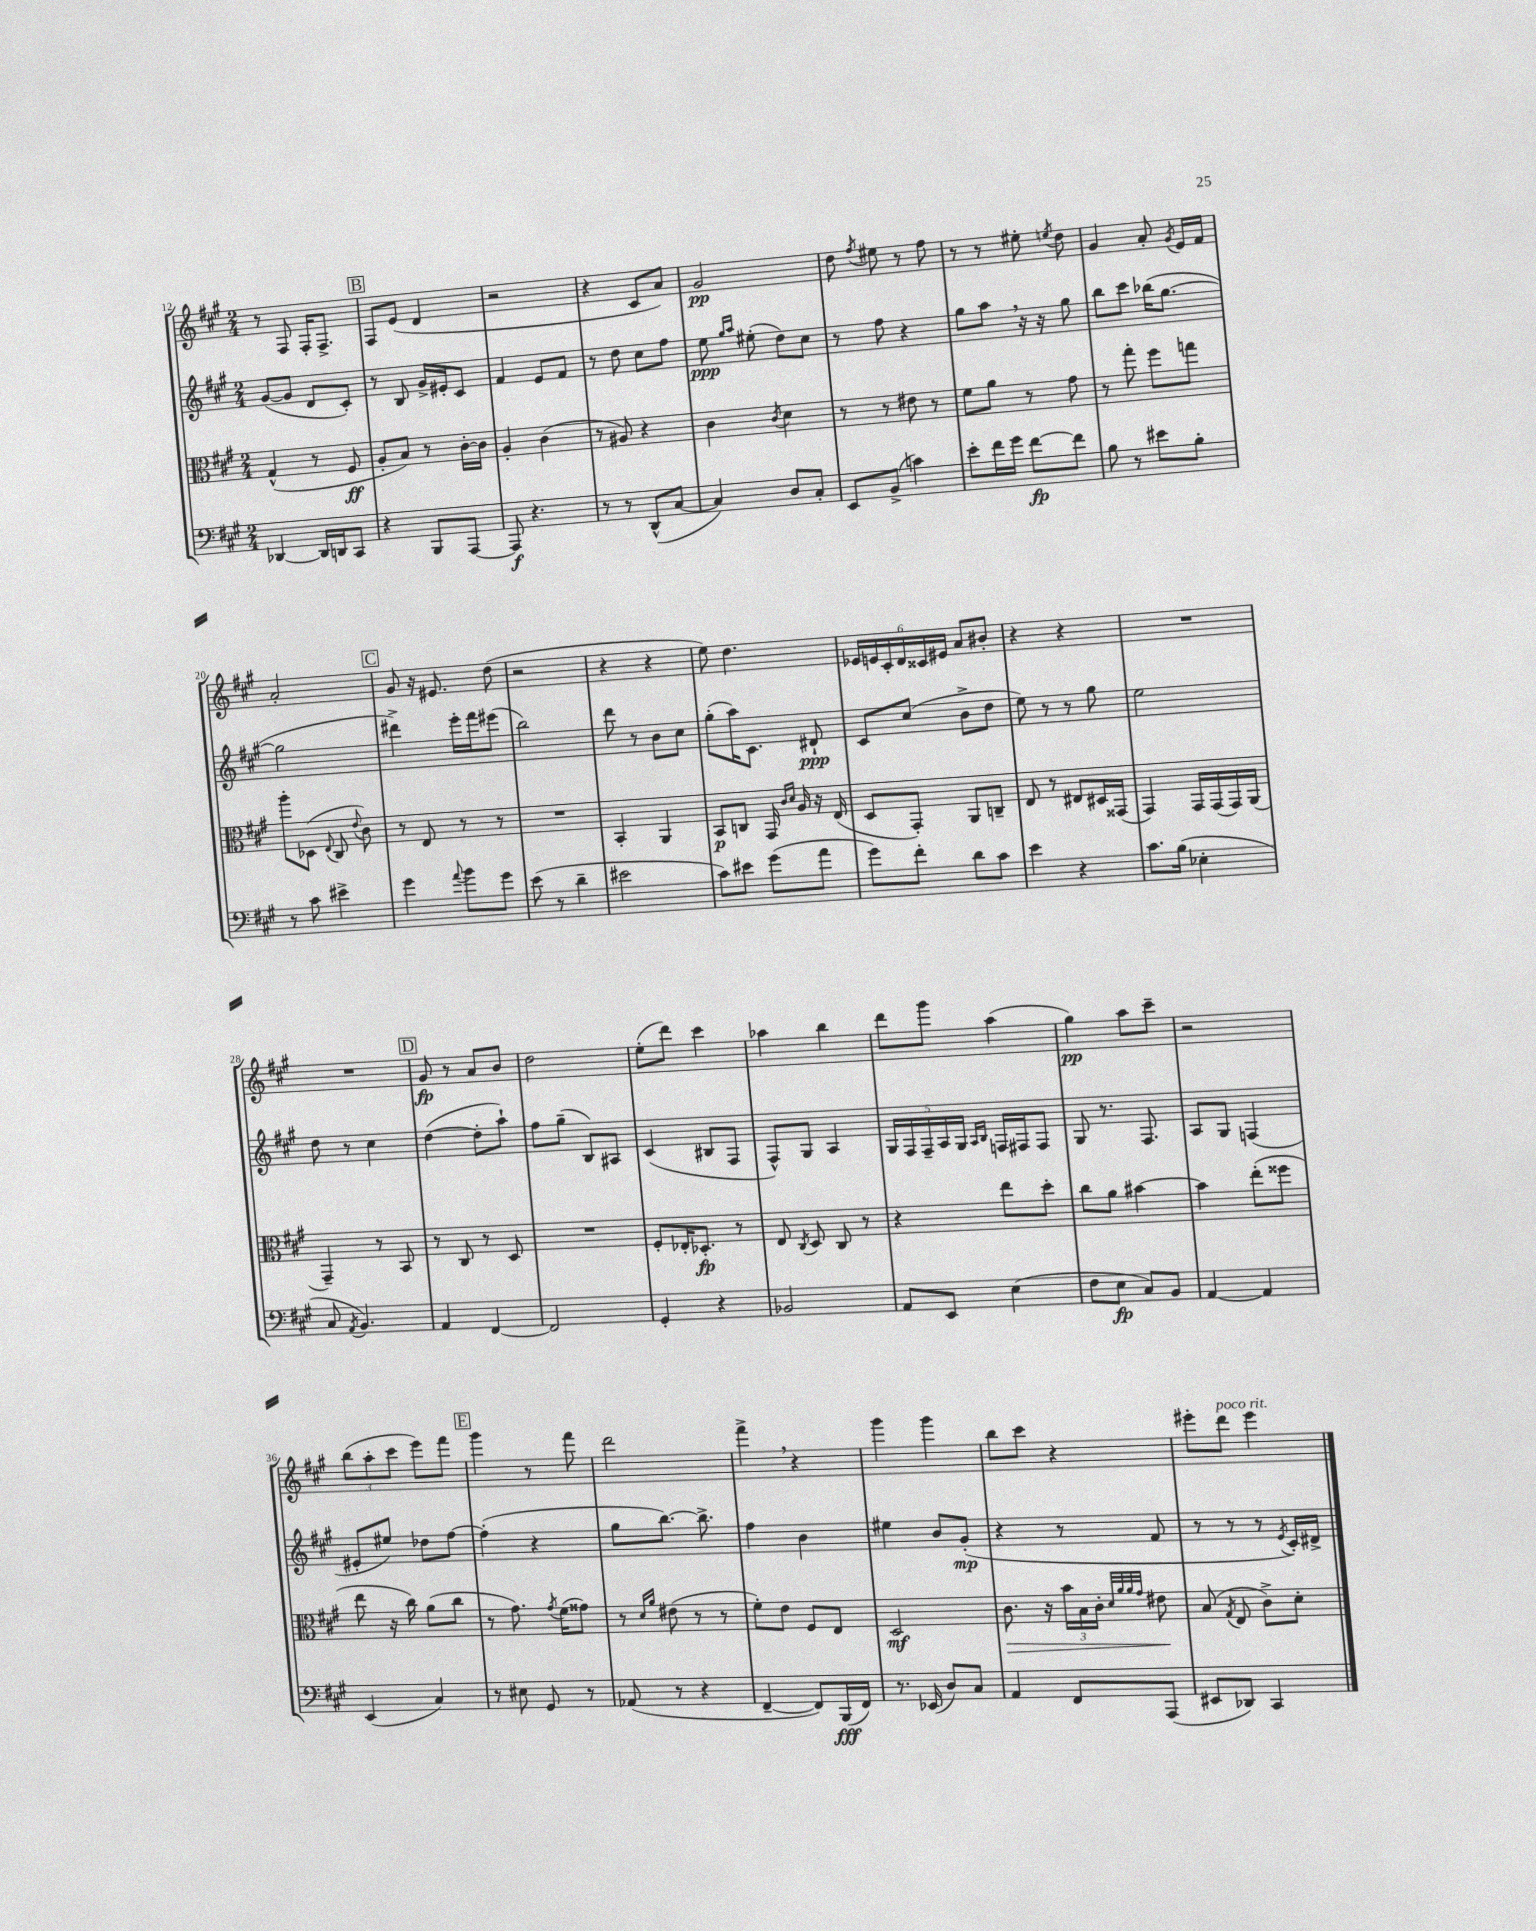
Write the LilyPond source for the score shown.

<<
\new StaffGroup <<
\new Staff = "s0" {
    \clef treble \key a \major \numericTimeSignature \time 2/4
    \autoBeamOff r8 fis8 fis16[-. fis8.]-> |
    \mark \markup { \box "B" } fis8[ e'8]( d'4 |
    r2 |
    r4 cis'8[ a'8]) |
    gis'2\pp |
    d''8 \acciaccatura { fis''8 } eis''8 r8 fis''8 |
    r8 r8 eis''8-. \acciaccatura { e''8 } d''8 |
    gis'4 a'8-. \acciaccatura { gis'8 } e'16[ fis'16] |
    a'2-. |
    \mark \markup { \box "C" } gis'8 r16 eis'8. d''8( |
    r2 |
    r4 r4 |
    e''8) d''4. |
    \tuplet 6/4 { ees'16[ e'16 cis'16-. d'16 cisis'16 eis'16] } a'8[ bis'8]-. |
    r4 r4 |
    R2 |
    R2 |
    \mark \markup { \box "D" } gis'8\fp r8 a'8[ b'8] |
    d''2 |
    e''8[-.( d'''8]) cis'''4 |
    aes''4 b''4 |
    d'''8[ gis'''8] a''4( |
    gis''4\pp) a''8[ cis'''8]-- |
    r2 |
    \tuplet 3/2 { b''8[( a''8-. cis'''8] } e'''8[) fis'''8] |
    \mark \markup { \box "E" } gis'''4 r8 fis'''8 |
    d'''2 |
    fis'''4-> \breathe r4 |
    gis'''4 gis'''4 |
    b''8[ cis'''8] r4 |
    eis'''8[-. d'''8]^\markup { \italic "poco rit." } eis'''4 \bar "|." |
}
\new Staff = "s1" {
    \clef treble \key a \major \numericTimeSignature \time 2/4
    \autoBeamOff gis'8[~( gis'8] d'8[ cis'8]-.) |
    \mark \markup { \box "B" } r8 b8 gis'16[-> eis'16-. cis'8] |
    fis'4 e'8[ fis'8] |
    r8 d''8 cis''8[ fis''8] |
    e''8\ppp \grace { gis''16[ a''16] } eis''8-.( d''8[) cis''8] |
    r8 fis''8 r4 |
    gis''8[ a''8] \breathe r16 r16 gis''8 |
    b''8[ cis'''8] bes''16[( gis''8.]~ |
    gis''2 |
    \mark \markup { \box "C" } dis'''4->) e'''16[-. fis'''16 eis'''8]( |
    b''2) |
    d'''8 r8 b'8[ cis''8] |
    gis''8[-.( a''16) cis'8.] dis'8-!\ppp |
    cis'8[ cis''8]( b'8[-> d''8] |
    e''8) r8 r8 gis''8 |
    e''2 |
    d''8 r8 cis''4 |
    \mark \markup { \box "D" } d''4~( d''8[-. a''8]-!) |
    fis''8[ gis''8]--( b8[) ais8] |
    cis'4( bis8[ fis8] |
    fis8[-^) gis8] a4 |
    \tuplet 5/4 { gis16[ fis16 fis16-- a16 gis16] } \grace { a16[ b16] } f16[ fis16 fis8] |
    gis8 r8. fis8. |
    a8[ gis8] f4( |
    eis'8[-. eis''8]) des''8[ fis''8]~ |
    \mark \markup { \box "E" } fis''4-.( r4 |
    gis''8[ b''8.]~) b''8.-> |
    fis''4 b'4 |
    eis''4 b'8[ gis'8]-.\mp( |
    r4 r8 fis'8 |
    r8 r8 r8 \acciaccatura { e'8 } cis'16[-.) dis'16]-> \bar "|." |
}
\new Staff = "s2" {
    \clef alto \key a \major \numericTimeSignature \time 2/4
    \autoBeamOff gis4-^( r8 fis8\ff |
    \mark \markup { \box "B" } a8[-. b8]) r8 cis'16[~-. cis'16] |
    a4-. cis'4( |
    r8 ais8) r4 |
    cis'4 \acciaccatura { cis'8 } d'4 |
    r8 r8 eis'8 r8 |
    fis'8[ a'8] r8 gis'8 |
    r8 gis''8-. fis''8[ g''8] |
    a''8[-. des8]( \appoggiatura { e8 } cis8 \appoggiatura { e'8 } cis'8) |
    \mark \markup { \box "C" } r8 e8 r8 r8 |
    R2 |
    b,4-. a,4 |
    b,8[\p c8] gis,16 \grace { cis'16[ d'16] } a16 r16 e16( |
    d8[ gis,8]-.) a,8[ c8]-- |
    e8 r8 eis8[ dis16 gisis,16]( |
    gis,4) gis,16[ gis,16( gis,16) a,16]( |
    gis,4--) r8 b,8 |
    \mark \markup { \box "D" } r8 cis8 r8 d8 |
    R2 |
    fis8[-. ees16-. des8.]-.\fp r8 |
    e8 \acciaccatura { cis8 } d8 cis8 r8 |
    r4 e''8[ d''8]-. |
    cis''8[ a'8] bis'4~ |
    bis'4 e''8[-.( fisis''8] |
    e''8 r16 cis''16) a'8[( cis''8] |
    \mark \markup { \box "E" } r8 gis'8.) \acciaccatura { gis'8 } fis'16[( gisis'8]) |
    r8 \grace { d'16[ a'16] } eis'8( r8 r8 |
    fis'8[-.) e'8] fis8[ e8] |
    d2\mf |
    cis'8.\> r16 \tuplet 3/2 { b'16[ b16 cis'16]-. } \grace { d'32[ a'32 a'32 gis'32] } eis'8\! |
    b8( \acciaccatura { gis8 } e8 cis'8[->) d'8]-. \bar "|." |
}
\new Staff = "s3" {
    \clef bass \key a \major \numericTimeSignature \time 2/4
    \autoBeamOff des,4~ des,16[ d,16 cis,8] |
    \mark \markup { \box "B" } r4 b,,8[ a,,8]~ |
    a,,8\f r4. |
    r8 r8 d,8[-^( cis8]~ |
    cis4) d8[ cis8]-. |
    e,8[ b,8]->( c'4) |
    e'8[-. fis'16 gis'16] fis'8[~\fp fis'8] |
    b8 r8 eis'8[ b8]-. |
    r8 cis'8 eis'4-> |
    \mark \markup { \box "C" } gis'4 \appoggiatura { a'8 } b'8[ gis'8] |
    e'8( r8 d'4-- |
    eis'2 |
    cis'8[) eis'8] gis'8[( a'8] |
    gis'8[) fis'8]-. d'8[ cis'8] |
    e'4 r4 |
    cis'8.[ b16]( ees4-. |
    cis8 \acciaccatura { a,8 } b,4.) |
    \mark \markup { \box "D" } a,4 fis,4~ |
    fis,2 |
    gis,4-. r4 |
    bes,2 |
    a,8[ e,8] e4( |
    fis8[ e8]\fp cis8[) b,8] |
    a,4~ a,4 |
    e,4( cis4) |
    \mark \markup { \box "E" } r8 eis8 gis,8 r8 |
    aes,8( r8 r4 |
    fis,4~-- fis,8[) b,,16\fff( fis,16]) |
    r8. ees,16( d8[) cis8] |
    a,4 fis,8[ a,,8]( |
    eis,8[ des,8]) cis,4 \bar "|." |
}
>>
>>
\layout { \context { \Score currentBarNumber = #12 } }
